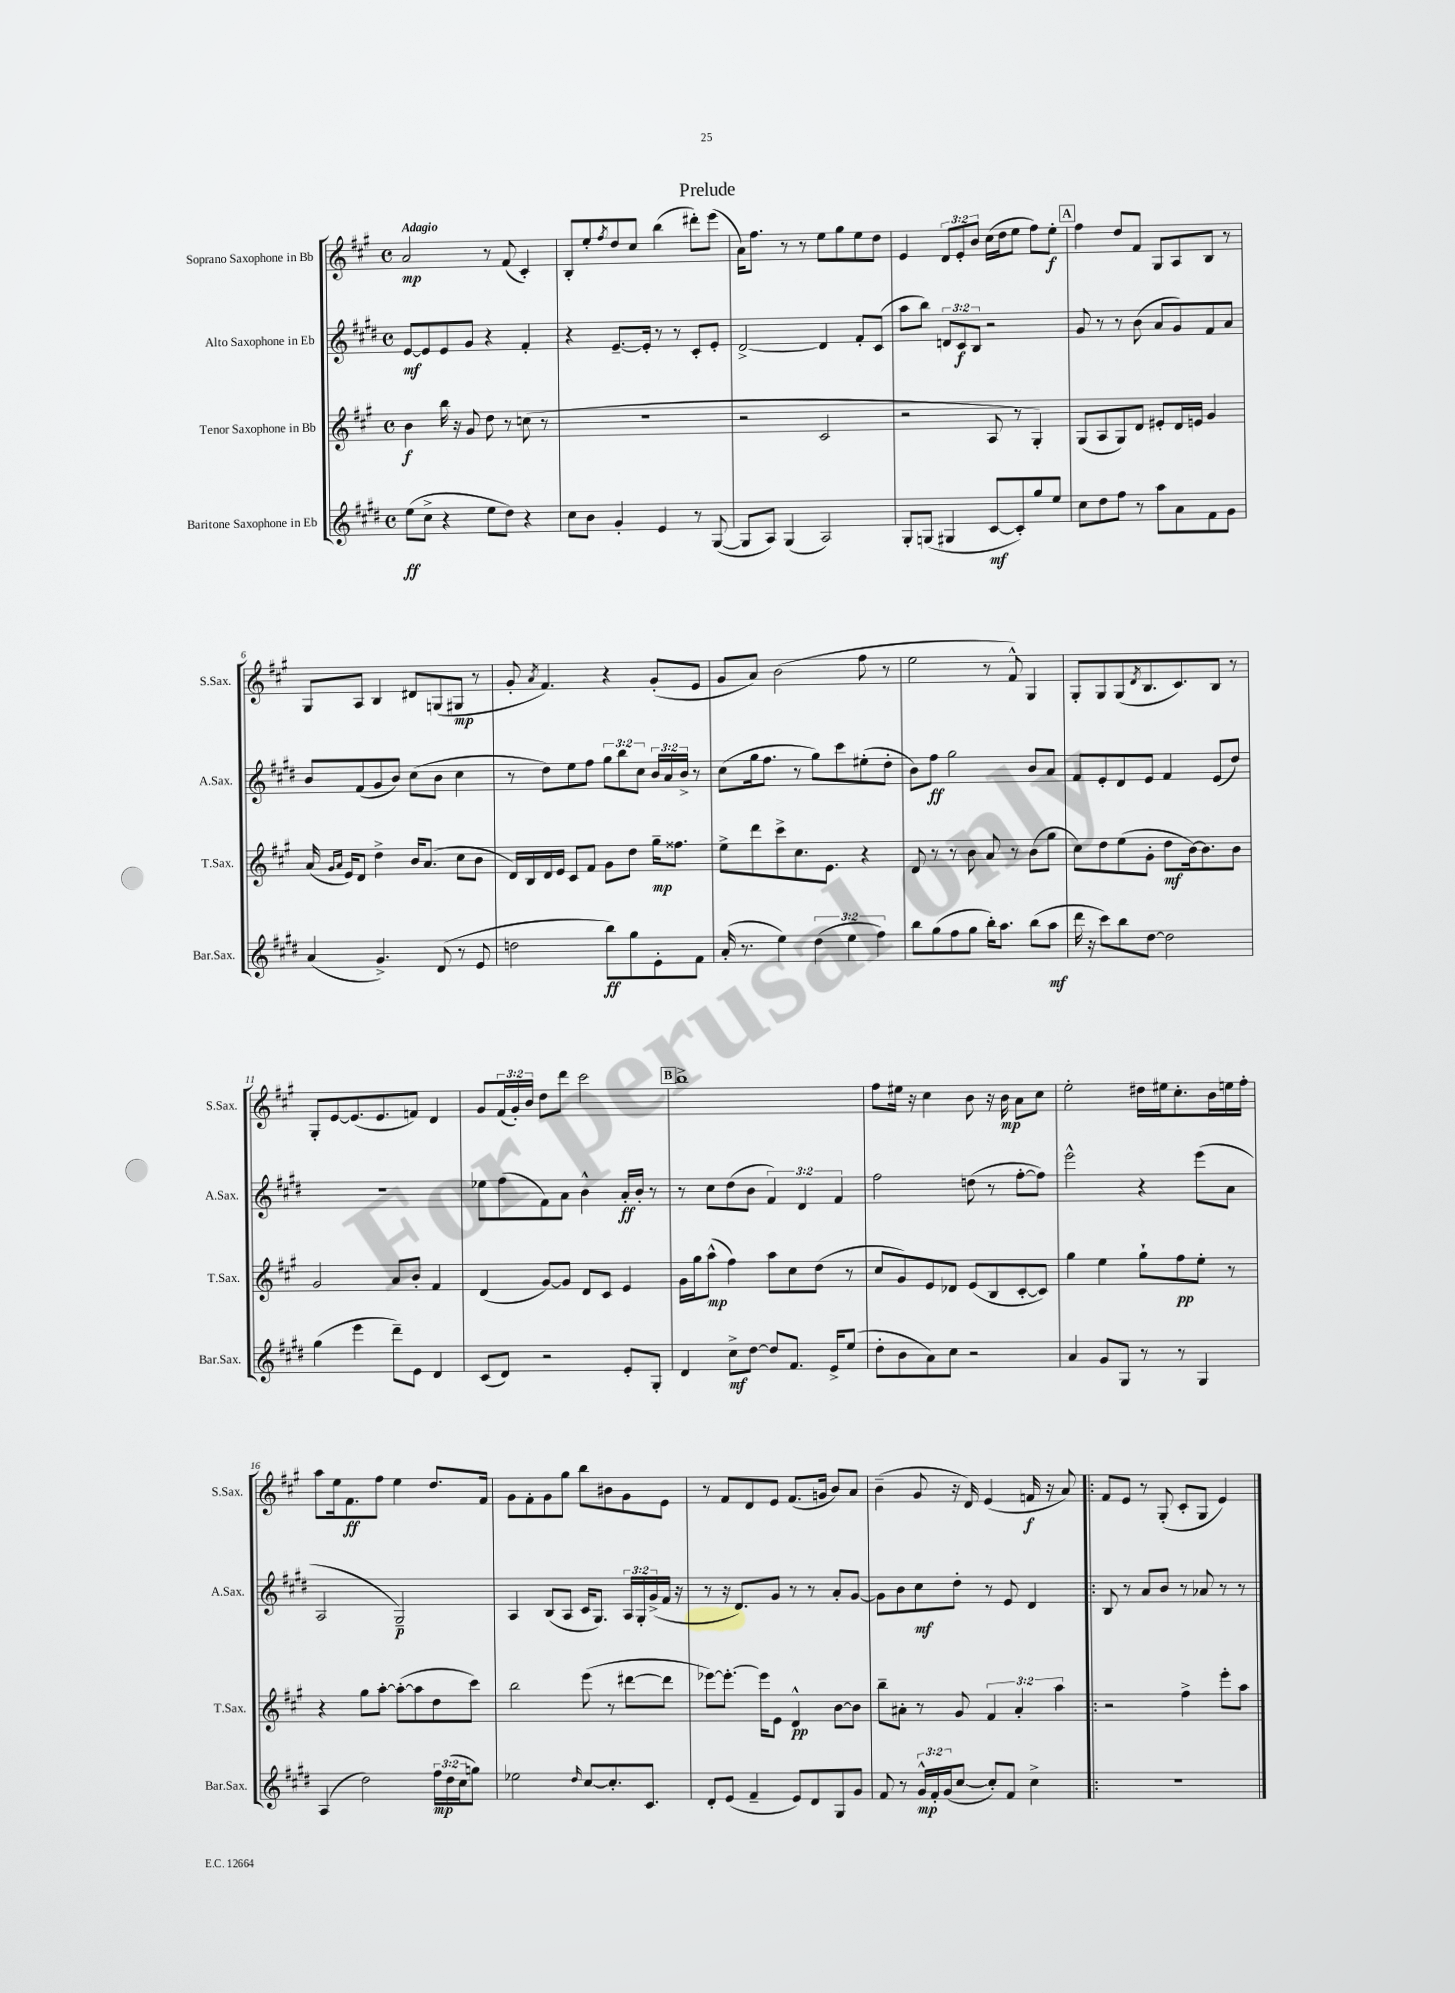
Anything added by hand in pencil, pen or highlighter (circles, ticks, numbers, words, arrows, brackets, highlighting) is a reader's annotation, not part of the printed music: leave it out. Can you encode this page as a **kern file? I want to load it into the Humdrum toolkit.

**kern	**dynam	**kern	**dynam	**kern	**dynam	**kern	**dynam
*part4	*part4	*part3	*part3	*part2	*part2	*part1	*part1
*staff4	*staff4	*staff3	*staff3	*staff2	*staff2	*staff1	*staff1
*I"Baritone Saxophone in Eb	*	*I"Tenor Saxophone in Bb	*	*I"Alto Saxophone in Eb	*	*I"Soprano Saxophone in Bb	*
*I'Bar.Sax.	*	*I'T.Sax.	*	*I'A.Sax.	*	*I'S.Sax.	*
*clefG2	*	*clefG2	*	*clefG2	*	*clefG2	*
*k[f#c#g#d#]	*	*k[f#c#g#]	*	*k[f#c#g#d#]	*	*k[f#c#g#]	*
*M4/4	*	*M4/4	*	*M4/4	*	*M4/4	*
*met(c)	*	*met(c)	*	*met(c)	*	*met(c)	*
=1	=1	=1	=1	=1	=1	=1	=1
!	!	!	!	!	!	!LO:TX:a:B:t=Adagio	!
(8ee\L	ff	4b\	f	[8e/L	mf	2a/	mp
8cc#^\J	.	.	.	8e/]	.	.	.
4r	.	16bb\	.	8e/	.	.	.
.	.	16r	.	.	.	.	.
.	.	8g#/	.	8g#/J	.	.	.
8ee\L	.	8dd\	.	4r	.	8r	.
8dd#\J)	.	8r	.	.	.	(8f#/	.
4r	.	(8ccn\	.	4f#'/	.	4c#'/)	.
.	.	8r	.	.	.	.	.
=2	=2	=2	=2	=2	=2	=2	=2
8cc#\L	.	1r	.	4r	.	8B'/L	.
8b\J	.	.	.	.	.	8ee'/	.
.	.	.	.	.	.	8qff#/	.
4g#'/	.	.	.	[8.e~/L	.	8dd/	.
.	.	.	.	.	.	8cc#/J	.
.	.	.	.	16e'/Jk]	.	.	.
4e/	.	.	.	8r	.	(4bb\	.
.	.	.	.	8r	.	.	.
8r	.	.	.	8c#'/L	.	8ddd#X'\L)	.
([8G#/	.	.	.	8e'/J	.	(8eee\J	.
=3	=3	=3	=3	=3	=3	=3	=3
8G#/L]	.	2r	.	[2d#^/	.	16a\KL)	.
.	.	.	.	.	.	8.ff#\J	.
8A/J)	.	.	.	.	.	.	.
(4G#/	.	.	.	.	.	8r	.
.	.	.	.	.	.	8r	.
2A/)	.	2c#/	.	4d#/]	.	8ee\L	.
.	.	.	.	.	.	8gg#\	.
.	.	.	.	8f#'/L	.	8ee\	.
.	.	.	.	(8c#/J	.	8dd\J	.
=4	=4	=4	=4	=4	=4	=4	=4
8G#'/L	.	2r	.	8aa\L	.	4e/	.
(8Gn/J	.	.	.	8bb\J)	.	.	.
4G#X/	.	.	.	12dn/L	.	12d/L	.
.	.	.	.	12c#/	f	12e'/	.
.	.	.	.	12B/J	.	12b/J	.
[8c#/L	mf	8A/	.	2r	.	(16cc#\LL	.
.	.	.	.	.	.	16dd\J	.
8c#'/])	.	8r	.	.	.	8ee\J	.
8gg#/	.	4G#'/)	.	.	.	8ff#\L)	.
8ee/J	.	.	.	.	.	8ee'\J	f
!!LO:REH:place=s1:t=A
=5	=5	=5	=5	=5	=5	=5	=5
8cc#\L	.	(8G#/L	.	8g#/	.	4ff#\	.
8dd#\	.	8A/	.	8r	.	.	.
8ff#\J	.	8G#/)	.	8r	.	8dd/L	.
8r	.	8d/J	.	(8b\	.	8f#/J	.
8aa\L	.	8e#X'/L	.	8a/L	.	8G#/L	.
8a\	.	16d/L	.	8g#/)	.	8A/	.
.	.	16en/JJ	.	.	.	.	.
8f#\	.	4g#/	.	8f#/	.	8B/J	.
8g#\J	.	.	.	8a/J	.	8r	.
!!LO:LB:g=z
=6	=6	=6	=6	=6	=6	=6	=6
(4a/	.	(16a/	.	8b/L	.	8G#/L	.
.	.	16qqg#/LL	.	.	.	.	.
.	.	16qqa/JJ	.	.	.	.	.
.	.	16e/KL)	.	.	.	.	.
.	.	8d/J	.	(8f#/	.	8A/J	.
4.g#^/)	.	4dd^\	.	8g#/	.	4B/	.
.	.	.	.	8b/J)	.	.	.
.	.	16b/KL	.	(8cc#\L	.	8d#X/L	.
.	.	(8.a/J	.	.	.	.	.
(8d#/	.	.	.	8b\J	.	(8Gn/	.
8r	.	8cc#\L	.	4cc#\	.	8G#X/J	mp
8e/	.	8b\J	.	.	.	8r	.
=7	=7	=7	=7	=7	=7	=7	=7
2ddn\	.	16d/LL)	.	8r	.	8g#'/	.
.	.	16B/	.	.	.	.	.
.	.	.	.	.	.	8qa/	.
.	.	16d/	.	8dd#\L)	.	4.f#/)	.
.	.	16e/JJ	.	.	.	.	.
.	.	8c#/L	.	8ee\	.	.	.
.	.	8f#/J	.	8ff#\J	.	.	.
8bb\L)	ff	8g#\L	.	12gg#\L	.	4r	.
.	.	.	.	12bb\	.	.	.
8gg#\	.	8dd\J	.	.	.	.	.
.	.	.	.	12cc#\J	.	.	.
8e'\	.	16gg#~\KL	mp	24b/LL	.	(8g#'/L	.
.	.	.	.	24a/	.	.	.
.	.	8.ff##X\J	.	.	.	.	.
.	.	.	.	24b^/JJ	.	.	.
8f#\J	.	.	.	8r	.	8e/J	.
=8	=8	=8	=8	=8	=8	=8	=8
(16a'/	.	8ee^\L	.	(8cc#\L	.	8g#/L	.
8.r	.	.	.	.	.	.	.
.	.	8ddd\	.	16gg#\k	.	8a/J)	.
.	.	.	.	8.ff#\J	.	.	.
4ee\)	.	8ccc#^\	.	.	.	(2b\	.
.	.	8.cc#\	.	8r	.	.	.
(6dd#\	.	.	.	8gg#\L)	.	.	.
.	.	8.e\J	.	.	.	.	.
.	.	.	.	8ccc#\	.	.	.
6ee\	.	.	.	.	.	.	.
.	.	4r	.	(8ee#X'\	.	8ff#\	.
6ff#\)	.	.	.	.	.	.	.
.	.	.	.	8dd#'\J	.	8r	.
=9	=9	=9	=9	=9	=9	=9	=9
8bb\L	.	8d/	.	8b\L)	.	2ee\	.
(8gg#\	.	8r	.	8ff#\J	ff	.	.
8ff#\	.	8r	.	2gg#\	.	.	.
8gg#\J	.	8b\	.	.	.	.	.
16bb'\KL)	.	8a/	.	.	.	8r	.
8.aa\J	.	.	.	.	.	.	.
.	.	8r	.	.	.	8f#^^/)	.
(8bb\L	.	(8b\L	.	8b/L	.	4G#/	.
8aa\J	mf	8gg#\J	.	8a/J	.	.	.
=10	=10	=10	=10	=10	=10	=10	=10
16ddd#\	.	8cc#\L)	.	8f#/L	.	8G#'/L	.
16r	.	.	.	.	.	.	.
8ccc#\L)	.	8dd\	.	8e'/	.	8G#/	.
8bb\	.	(8ee\	.	8d#/	.	(8G#/	.
.	.	.	.	.	.	8qd/	.
[8dd#\J	.	8g#'\J	.	8e/J	.	8.B/	.
2dd#\]	.	8dd\L	mf	4f#/	.	.	.
.	.	.	.	.	.	8.c#/)	.
.	.	[16b\k)	.	.	.	.	.
.	.	8.b\]	.	.	.	.	.
.	.	.	.	(8e/L	.	8B/J	.
.	.	8b\J	.	8dd#/J)	.	8r	.
!!LO:LB:g=z
=11	=11	=11	=11	=11	=11	=11	=11
(4gg#\	.	2g#/	.	1r	.	8G#'/L	.
.	.	.	.	.	.	[8e/	.
4eee\	.	.	.	.	.	(8.e/]	.
.	.	.	.	.	.	8.e/	.
8ddd#~\L)	.	8a/L	.	.	.	.	.
8e\J	.	8b'/J	.	.	.	8fn/J)	.
4d#/	.	4f#/	.	.	.	4d/	.
=12	=12	=12	=12	=12	=12	=12	=12
(8c#/L	.	(4d/	.	8ee-X\L	.	8g#/L	.
8d#/J)	.	.	.	(8ff#\	.	(24f#/L	.
.	.	.	.	.	.	24g#'/)	.
.	.	.	.	.	.	24b/JJ	.
2r	.	[8g#/L)	.	8f#\)	.	8dd\L	.
.	.	8g#/J]	.	8a\J	.	8ddd\J	.
.	.	8d/L	.	4b^^\	.	2ccc#\	.
.	.	8c#/J	.	.	.	.	.
8e'/L	.	4e/	.	16a'/LL	ff	.	.
.	.	.	.	16b'/JJ	.	.	.
8G#'/J	.	.	.	8r	.	.	.
!!LO:REH:place=s1:t=B
=13	=13	=13	=13	=13	=13	=13	=13
4d#/	.	16g#\LL	.	8r	.	1bb^	.
.	.	16gg#\J	.	.	.	.	.
.	.	(8aa^^\J	mp	8cc#\L	.	.	.
8cc#^\L	mf	4ff#\)	.	(8dd#\	.	.	.
[8dd#\J	.	.	.	8b\J	.	.	.
8dd#/L]	.	8aa\L	.	6f#/)	.	.	.
8.f#/J	.	8cc#\	.	.	.	.	.
.	.	.	.	6d#/	.	.	.
.	.	(8dd\J	.	.	.	.	.
16e^/KL	.	.	.	.	.	.	.
.	.	.	.	6f#/	.	.	.
(8ee/J	.	8r	.	.	.	.	.
=14	=14	=14	=14	=14	=14	=14	=14
8dd#'\L	.	8cc#/L	.	2ff#\	.	8ff#\L	.
8b\	.	8g#/)	.	.	.	16ee#X\Jk	.
.	.	.	.	.	.	16r	.
8a\)	.	8e/	.	.	.	4cc#\	.
8cc#\J	.	8d-X/J	.	.	.	.	.
2r	.	(8e/L	.	(8ddn\	.	8b\	.
.	.	8B/	.	8r	.	16r	.
.	.	.	.	.	.	16b\	mp
.	.	[8c#'/	.	[8ff#'\L	.	8a\L	.
.	.	8c#/J])	.	8ff#\J])	.	8cc#\J	.
=15	=15	=15	=15	=15	=15	=15	=15
4a/	.	4gg#\	.	2eee^^\	.	2ee'\	.
8g#/L	.	4ee\	.	.	.	.	.
8G#/J	.	.	.	.	.	.	.
8r	.	8gg#`\L	.	4r	.	16dd#X\LL	.
.	.	.	.	.	.	16ee#X\J	.
8r	.	8ff#\	pp	.	.	8.cc#'\	.
4G#/	.	8ee'\J	.	(8eee\L	.	.	.
.	.	.	.	.	.	16b\L	.
.	.	8r	.	8a\J	.	16een\	.
.	.	.	.	.	.	16ff#'\JJ	.
!!LO:LB:g=z
=16	=16	=16	=16	=16	=16	=16	=16
(4A/	.	4r	.	2A/	.	8aa\L	.
.	.	.	.	.	.	16ee\k	.
.	.	.	.	.	.	8.f#\	ff
2dd#\)	.	8gg#\L	.	.	.	.	.
.	.	[8aa'\J	.	.	.	8ff#\J	.
.	.	(8aa'\L_	.	2G#~/)	p	4ee\	.
.	.	8aa\]	.	.	.	.	.
24ff#\LL	mp	8dd\	.	.	.	8.dd/L	.
(24dd#\	.	.	.	.	.	.	.
24cc#\J	.	.	.	.	.	.	.
8ggn\J)	.	8ccc#\J)	.	.	.	.	.
.	.	.	.	.	.	16f#/Jk	.
=17	=17	=17	=17	=17	=17	=17	=17
2ee-X\	.	2bb\	.	4A/	.	8g#\L	.
.	.	.	.	.	.	8f#'\	.
.	.	.	.	(8B/L	.	8g#\	.
.	.	.	.	8A/J	.	8gg#\J	.
16qqdd#/	.	.	.	.	.	.	.
[8cc#/L	.	(8eee\	.	16c#/KL	.	8bb\L	.
.	.	.	.	8.G#/J)	.	.	.
8.cc#'/]	.	8r	.	.	.	8b#X\	.
.	.	[8ddd#X\L	.	24A/LL	.	8g#\	.
.	.	.	.	24G#'/	.	.	.
8.c#/J	.	.	.	.	.	.	.
.	.	.	.	(24g#^/	.	.	.
.	.	8ddd#\J]	.	16f#/JJ	.	8e\J	.
.	.	.	.	16r	.	.	.
=18	=18	=18	=18	=18	=18	=18	=18
8d#'/L	.	[8eee-X\L)	.	8r	.	8r	.
(8e/J	.	8.eee-'\J_	.	16r	.	8f#/L	.
.	.	.	.	8.d#/L)	.	.	.
4f#~/	.	.	.	.	.	8d/	.
.	.	16eee-\KL]	.	.	.	.	.
.	.	8e\J	.	8g#/J	.	8e/J	.
8e/L)	.	4d^^/	pp	8r	.	(8.f#/L	.
8d#/	.	.	.	8r	.	.	.
.	.	.	.	.	.	16gn/Jk	.
8G#/	.	[8b\L	.	8a'/L	.	8b/L)	.
8g#/J	.	8b\J]	.	[8g#/J	.	8a/J	.
=19	=19	=19	=19	=19	=19	=19	=19
8f#/	.	8bb~\L	.	8g#\L]	.	(4b~\	.
8r	.	8a#X'\J	.	8b\	.	.	.
24g#^^/LL	mp	8r	.	8cc#\	mf	8g#/	.
24f#'/	.	.	.	.	.	.	.
(24g#/J	.	.	.	.	.	.	.
[8cc#/J	.	8g#/	.	8dd#'\J	.	16r	.
.	.	.	.	.	.	16d/)	.
8cc#'/L])	.	6f#/	.	8r	.	(4e/	.
8f#/J	.	.	.	8e/	.	.	.
.	.	6a#'/	.	.	.	.	.
4cc#^\	.	.	.	4d#/	.	16fn/	f
.	.	.	.	.	.	16r	.
.	.	6aa\	.	.	.	.	.
.	.	.	.	.	.	8a/)	.
=20!|:	=20!|:	=20!|:	=20!|:	=20!|:	=20!|:	=20!|:	=20!|:
1r	.	2r	.	8B/	.	8f#/L	.
.	.	.	.	8r	.	8e/J	.
.	.	.	.	8a/L	.	8r	.
.	.	.	.	8b/J	.	(8G#'/	.
.	.	4ff#^\	.	8r	.	8c#'/L	.
.	.	.	.	8a-X/	.	8G#/J	.
.	.	8eee'\L	.	8r	.	4e/)	.
.	.	8aa\J	.	8r	.	.	.
==	==	==	==	==	==	==	==
*-	*-	*-	*-	*-	*-	*-	*-
